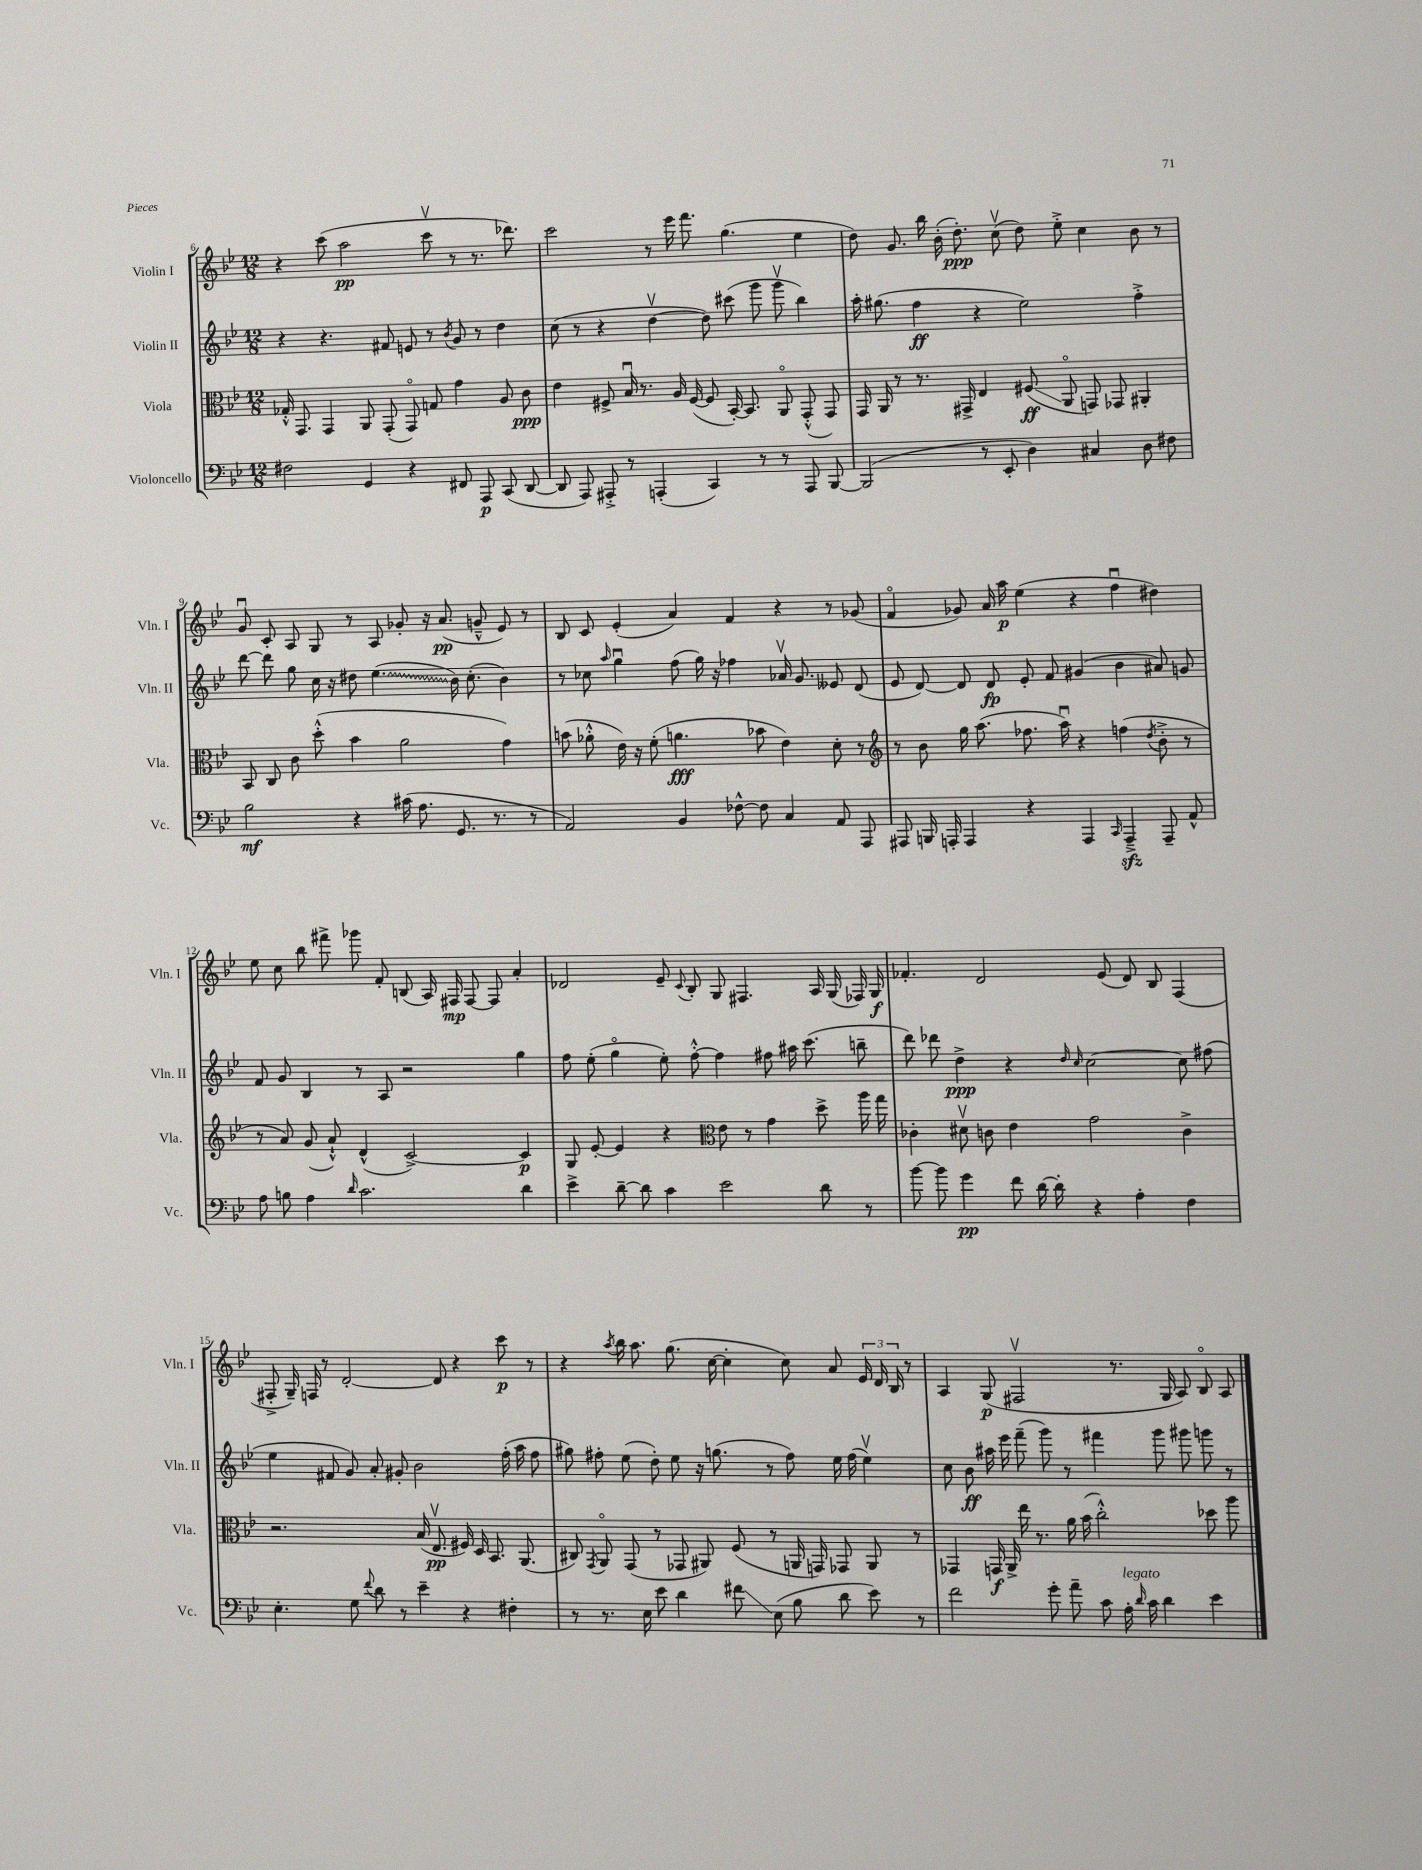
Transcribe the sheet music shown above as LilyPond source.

<<
\new StaffGroup <<
\new Staff = "s0" \with { instrumentName = "Violin I" shortInstrumentName = "Vln. I" } {
    \clef treble \key bes \major \numericTimeSignature \time 12/8
    \autoBeamOff r4 c'''8( a''2\pp c'''8\upbow r8 r8. des'''8.) |
    c'''2 r8 ees'''16 f'''8. g''4.( ees''4 |
    d''8) g'8. bes''16 bes'16-.( d''8.-.\ppp) c''8\upbow( d''8) ees''8-.-> c''4 bes'8 r8 |
    g'8\downbow c'8-. a8 g8 r8 a8 ges'8-. r16 a'8.\pp( g'8---^ ees'8) r8 |
    bes8 c'8 ees'4-.( a'4) f'4 r4 r8 ges'8( |
    f'4\flageolet ges'8) a'16 a''16\p ees''4( r4 f''4\downbow dis''4) |
    ees''8 c''8 bes''8 fis'''8-> ges'''8 f'8-. b8( a16) fis16\mp fis8~ fis8 a'4-. |
    des'2 ees'8-- \appoggiatura { c'8 } bes8-. g8 fis4. a16 g16( fes16) g16\f |
    fes'4.-. d'2 ees'8( d'8) bes8 f4( |
    fis8-.-> g16--) f16 r8 d'2~-. d'8 r4 c'''8\p r8 |
    r4 \acciaccatura { a''8 } bes''16 a''8. g''8.( c''16~ c''4-. c''8) a'8 \tuplet 3/2 { ees'16 d'16 bes16 } r8 |
    a4 g8\p( fis2\upbow r8. g16 a8) bes8\flageolet a8 \bar "|." |
}
\new Staff = "s1" \with { instrumentName = "Violin II" shortInstrumentName = "Vln. II" } {
    \clef treble \key bes \major \numericTimeSignature \time 12/8
    \autoBeamOff r4 r4. fis'8 e'8 r8 \acciaccatura { bes'8 } g'8 r8 d''4 |
    c''8( r8 r4 d''4~\upbow d''8) cis'''8( g'''8 g'''8\upbow bes''4) |
    a''16-. gis''8.( f''4\ff r4 ees''2) f''4-.-> |
    d'''8~ d'''8 g''8 c''16 r16 dis''8 \once \override Glissando.style = #'zigzag ees''4.\glissando( bes'16) c''8.-.( bes'4) |
    r8 ces''8 \grace { a''16 } g''4\downbow f''8( g''16) r16 fes''4 aes'16\upbow g'8. eeses'8 d'8( |
    ees'8 d'8~) d'8 d'8\fp ees'8-. f'8 gis'4( bes'4 ais'8) g'8 |
    f'8 g'8 bes4 r8 a8 r2 g''4 |
    f''8 ees''8-.( g''4\flageolet ees''8-.) f''8~-.-^ f''4 fis''8 ais''16 c'''8.( b''8-- |
    d'''8) des'''8 d''4->\ppp r4 \grace { d''16 c''16 } c''2~ c''8 fis''8( |
    ees''4 fis'8 g'8) a'8-. gis'8-. bes'2 f''16-.( a''16 f''8 |
    gis''8) fis''8-. ees''8( d''8-.) ees''8 r16 g''8.( r8 fis''8) ees''16 fis''16( ees''4\upbow) |
    c''8 bes'8\ff ais''16 ees'''16 f'''8--( g'''8) r8 fis'''4 g'''8 gis'''8 g'''8 r8 \bar "|." |
}
\new Staff = "s2" \with { instrumentName = "Viola" shortInstrumentName = "Vla." } {
    \clef alto \key bes \major \numericTimeSignature \time 12/8
    \autoBeamOff ges16-.-^ g,8. g,4 a,8 g,8-.( g,8\flageolet) g8 g'4 a8 c'8\ppp |
    ees'4 fis8-> bes16\downbow r8. a16 fis16~( fis8 bes,16~-.) bes,8. a,8\flageolet g,8-.-^( g,8) |
    g,16 a,16 r8 r8. gis,16-> ees4 fis8\glissando\ff( a,8\flageolet g,8) ges,8 ais,4-. |
    bes,8 c8 c'8 d''8-.-^( bes'4 a'2 g'4) |
    b'8( aes'8-.-^ ees'16) r16 f'8-.( a'4.\fff bes'8 ees'4) d'8-. r8 |
    \clef treble r8 bes'8 g''16 a''8.( fes''8. a''16\downbow) r4 f''4( \acciaccatura { d''8 } bes'8-.-> r8 |
    r8 a'8) g'8( a'8-!-^) d'4-^( c'2~->) c'4\p |
    g8 ees'8~-. ees'4 r4 \clef alto ees'8 r8 g'4 d''8-> a''16 g''16 |
    ces'4-. dis'8\upbow c'8 ees'4 g'2 c'4-> |
    r2. bes16( ees8.\upbow\pp fis16) d16 bes,8. a,8.( |
    cis8) \acciaccatura { g,8 } a,8\flageolet g,8( r8 ges,8 ais,8) f8( r8 a,16 g,16) ges,8 a,8 r8 |
    ges,4 g,16\f a,16-> ees''16 r8. a'16 bes'16( c''2-.-^) des''8 a''8 \bar "|." |
}
\new Staff = "s3" \with { instrumentName = "Violoncello" shortInstrumentName = "Vc." } {
    \clef bass \key bes \major \numericTimeSignature \time 12/8
    \autoBeamOff fis2 g,4 r4 fis,8 a,,8\p c,8( d,8~ |
    d,8 a,,8) ais,,8-.-> r8 a,,4-.( c,4) r8 r8 a,,8 bes,,8~ |
    bes,,2( r8 ees,8-. d4) cis4 d8 fis8 |
    bes2\mf r4 cis'16( a8. g,8. r8. r8 |
    a,2) bes,4 fes8~-^ fes8 c4 a,8 a,,8 |
    ais,,8 b,,16 a,,16-. a,,4 r4 a,,4 \grace { c,16 } a,,4--->\sfz a,,8-- a,8-^ |
    a8 b8 a4 \grace { d'16 } c'2. d'4 |
    ees'4-> d'8~-- d'8 c'4 ees'2 d'8 r8 |
    bes'8~ bes'8 g'4\pp f'8 d'16~ d'16-. r4 a4-. f4 |
    ees4.-. g8 \appoggiatura { f'8 } d'8 r8 ees'4-- r4 fis4-. |
    r8 r8. ees16 ees'8 d'4 fis'8\glissando ees8( bes8 d'8 ees'8) r8 |
    f'2 g'8-. a'8-- c'8 a16-.^\markup { \italic "legato" } \grace { d'16 } c'16 d'4 ees'4 \bar "|." |
}
>>
>>
\layout { \context { \Score currentBarNumber = #6 } }
